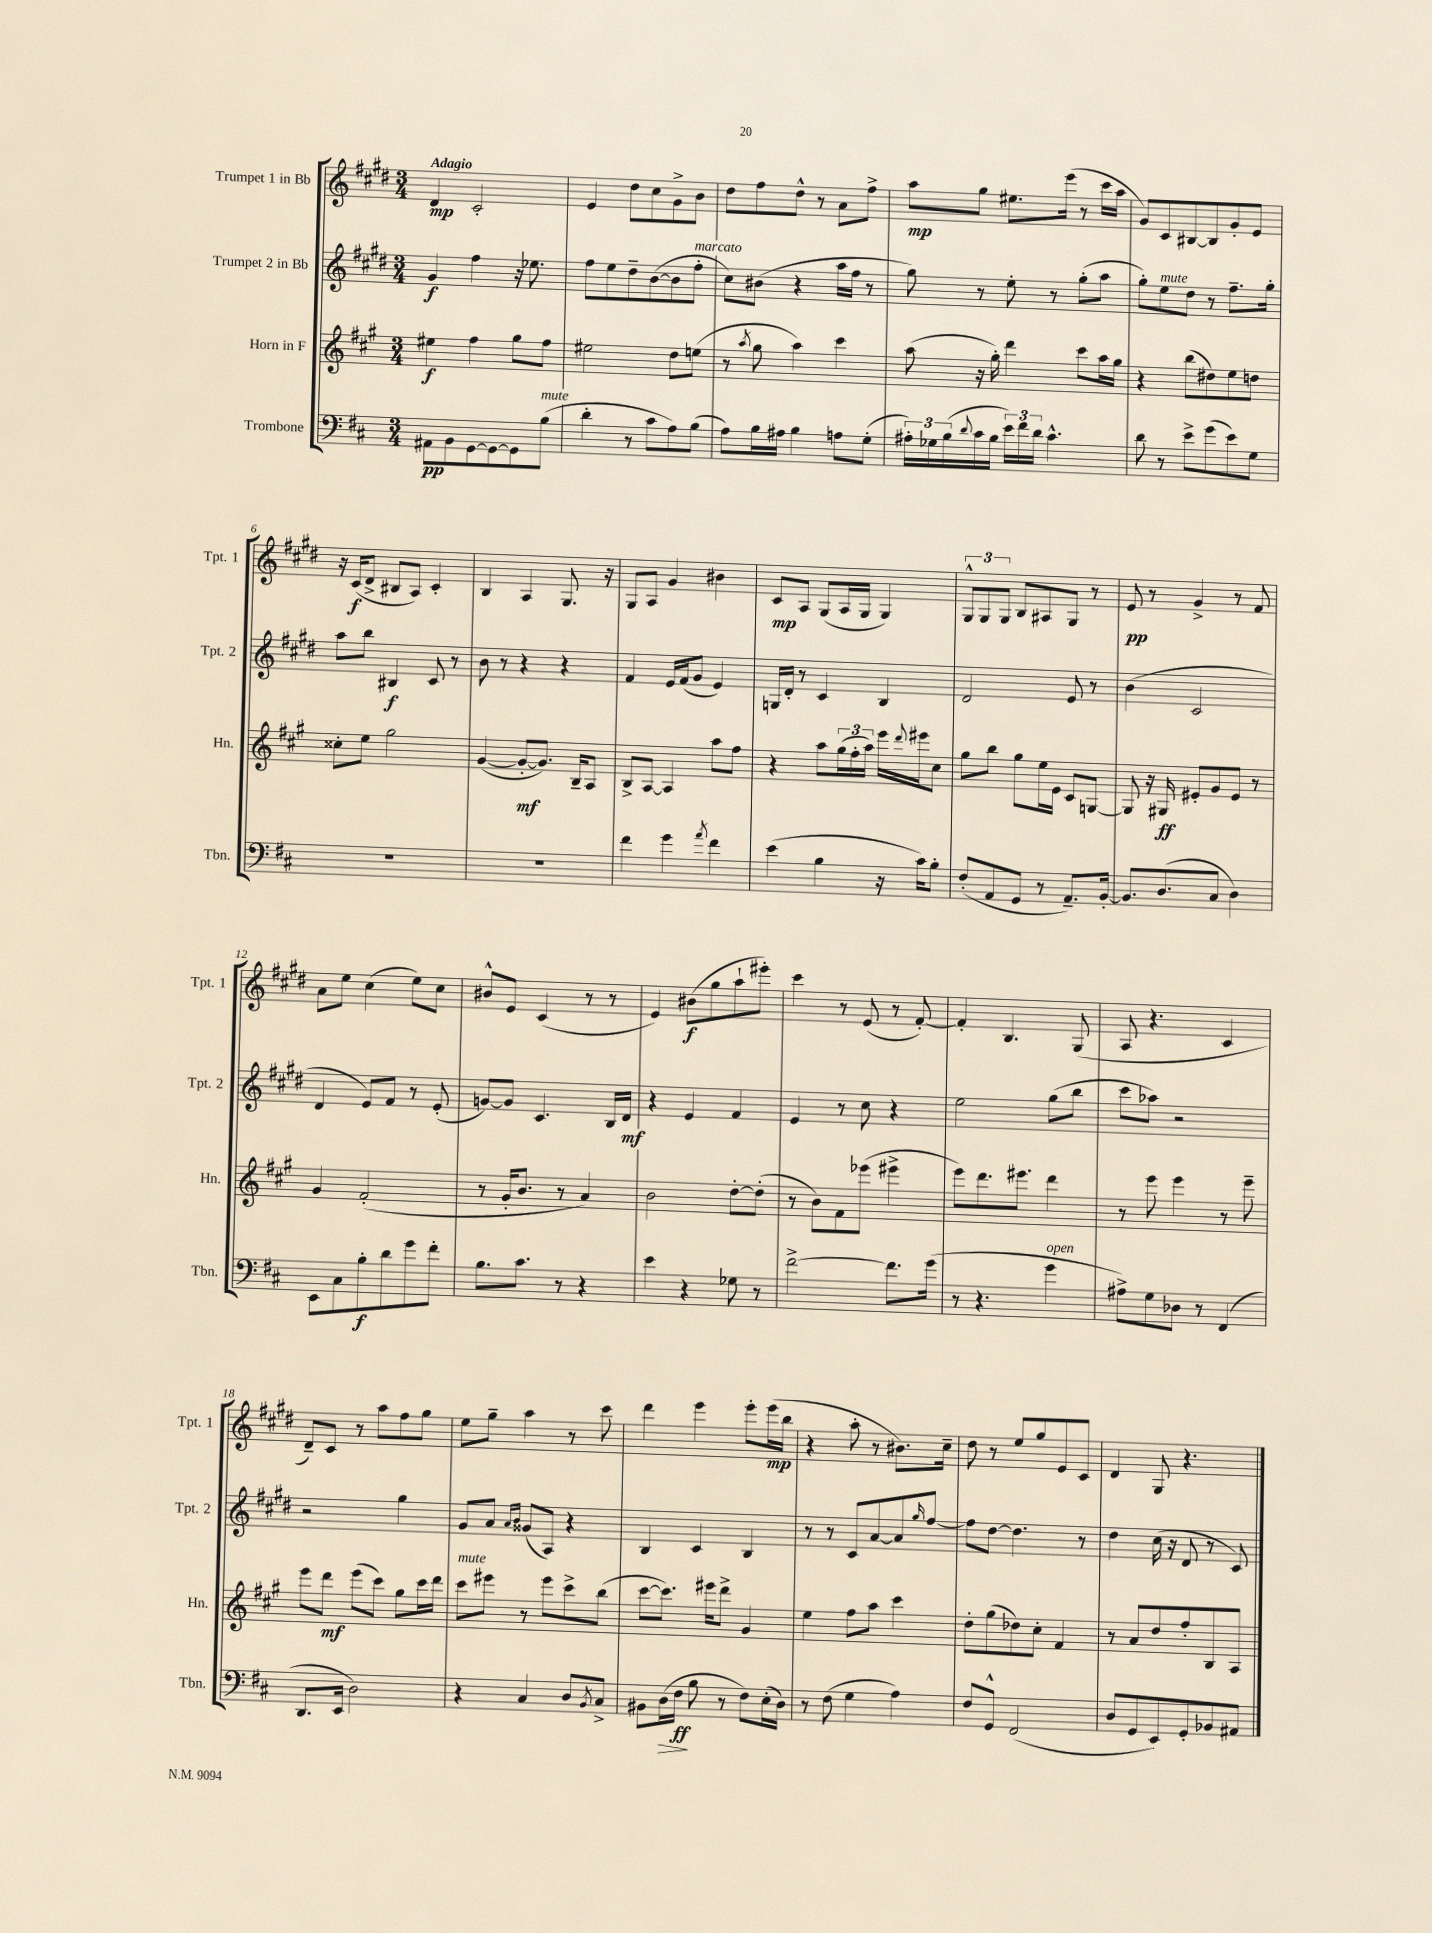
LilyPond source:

<<
\new StaffGroup <<
\new Staff = "s0" \with { instrumentName = "Trumpet 1 in Bb" shortInstrumentName = "Tpt. 1" } {
    \clef treble \key e \major \numericTimeSignature \time 3/4 \tempo "Adagio"
    dis'4\mp cis'2-. |
    e'4 dis''8 cis''8 gis'8-> b'8 |
    dis''8 fis''8 dis''8-^ r8 a'8 fis''8-> |
    a''8\mp gis''8 eis''8. e'''16( r8 cis'''16 a''16 |
    gis'8) cis'8 bis8~ bis8 gis'8-. e'8 |
    r16 cis'16\f( dis'8-> bis8 a8) cis'4-. |
    b4 a4 gis8. r16 |
    gis8 a8 gis'4 bis'4 |
    cis'8\mp a8 gis8( a16 gis16 gis4) |
    \tuplet 3/2 { gis8-^ gis8 gis8 } b8 ais8 gis8 r8 |
    e'8\pp r8 gis'4-> r8 fis'8 |
    a'8 e''8 cis''4( e''8) cis''8 |
    bis'8-^ e'8 cis'4( r8 r8 |
    e'4) bis'8\f( gis''8 a''8-! eis'''8-.) |
    cis'''4 r8 e'8( r8 fis'8~-.) |
    fis'4-. b4. gis8( |
    a8 r4. cis'4 |
    dis'8--) cis'8 r8 a''8 fis''8 gis''8 |
    e''8 gis''8-- a''4 r8 cis'''8 |
    dis'''4 e'''4 e'''8-. e'''16\mp( b''16 |
    r4 a''8-. r8 bis'8.) cis''16-- |
    dis''8 r8 e''8 gis''8 e'8 cis'8 |
    dis'4 gis8 r4. \bar "|." |
}
\new Staff = "s1" \with { instrumentName = "Trumpet 2 in Bb" shortInstrumentName = "Tpt. 2" } {
    \clef treble \key e \major \numericTimeSignature \time 3/4
    gis'4\f fis''4 r16 ees''8. |
    fis''8 e''8 dis''8-- b'8~( b'8 fis''8-.^\markup { \italic "marcato" } |
    cis''8) bis'8( r4 a''16 fis''16 r8 |
    gis''8) r8 e''8-. r8 gis''8-.( a''8 |
    gis''8-.) e''8^\markup { \italic "mute" } dis''8 r8 fis''8.-- gis''16-. |
    a''8 b''8 bis4\f cis'8 r8 |
    b'8 r8 r4 r4 |
    fis'4 e'16 fis'16( gis'8 e'4) |
    g16 dis'16-. r8 cis'4 b4 |
    dis'2 e'8 r8 |
    b'4( cis'2 |
    dis'4 e'8) fis'8 r8 e'8-.( |
    g'8~) g'8 cis'4. b16 dis'16\mf |
    r4 e'4 fis'4 |
    e'4 r8 cis''8 r4 |
    e''2 gis''8( b''8 |
    cis'''8 aes''8) r2 |
    r2 gis''4 |
    gis'8 a'8 \grace { a'16 b'16 } gisis'8( a8) r4 |
    b4 cis'4 b4 |
    r8 r8 cis'8 a'8~ a'8 \grace { gis''16 } fis''8~ |
    fis''8 dis''8~ dis''4. r8 |
    dis''4 cis''16( r16 dis'8 r8 cis'8) \bar "|." |
}
\new Staff = "s2" \with { instrumentName = "Horn in F" shortInstrumentName = "Hn." } {
    \clef treble \key a \major \numericTimeSignature \time 3/4
    eis''4\f fis''4 gis''8 fis''8 |
    eis''2 d''8 e''8( |
    r8 \acciaccatura { a''8 } gis''8 a''4) cis'''4 |
    a''8( r16 gis''16-.) d'''4 cis'''8 a''16 gis''16 |
    r4 b''8( dis''8) e''8 d''8 |
    cisis''8-. e''8 gis''2 |
    gis'4~( gis'8~-.\mf gis'8.) b16-- a8 |
    b8-> a8~ a4 a''8 fis''8 |
    r4 a''8 \tuplet 3/2 { gis''16( fis''16-. a''16) } e'''16 \appoggiatura { d'''8 } eis'''16 cis''8 |
    gis''8 b''8 gis''8 e''16 e'16 cis'8 g8~ |
    g8 r16 gis16\ff eis'8-. gis'8 eis'8 r8 |
    gis'4 fis'2-.( |
    r8 gis'16-. b'8. r8 a'4) |
    b'2 d''8~-. d''8-.( |
    r8 b'8) fis'8 ees'''8( eis'''4-> |
    e'''8) d'''8. eis'''8. d'''4 |
    r8 e'''8 e'''4 r8 e'''8-- |
    e'''8 d'''8\mf e'''8( cis'''8) gis''8 cis'''16 d'''16 |
    cis'''8^\markup { \italic "mute" } eis'''8 r8 eis'''8 cis'''8-> b''8( |
    cis'''8~ cis'''8.) eis'''16 d'''8-> gis'4 |
    e''4 fis''8 a''8 cis'''4 |
    d''8-. gis''8( des''8) cis''8-. fis'4 |
    r8 a'8 d''8 fis''8-. b8 a8 \bar "|." |
}
\new Staff = "s3" \with { instrumentName = "Trombone" shortInstrumentName = "Tbn." } {
    \clef bass \key d \major \numericTimeSignature \time 3/4
    ais,8\pp b,8 g,8~ g,8~ g,8 b8^\markup { \italic "mute" }( |
    d'4-. r8 cis'8 a8) b8( |
    a8) b16 ais16 b4 a8 g8-.( |
    \tuplet 3/2 { ais16-.) ges16 b16( } \appoggiatura { d'8 } cis'16 b16 \tuplet 3/2 { e'16) fis'16 d'16 } cis'4.-^ |
    d'8 r8 e'8-> g'8( e'8) g8 |
    R2. |
    R2. |
    fis'4 g'4 \acciaccatura { a'8 } fis'4 |
    e'4( b4 r16 cis'16) b8-. |
    fis8-.( a,8 g,8 r8 a,8.--) b,16~-. |
    b,8. d8.( cis8 d4) |
    e,8 cis8 b8-.\f d'8 g'8 fis'8-. |
    b8. cis'8. r8 r4 |
    e'4 r4 ges8 r8 |
    fis'2~-> fis'8. g'16( |
    r8 r4. g'4^\markup { \italic "open" } |
    ais8->) g8 des8 r8 fis,4( |
    d,8. e,16 d2) |
    r4 cis4 d8 \acciaccatura { b,8 } cis8-> |
    bis,8 d16\>( fis16\ff\! b8 r8 fis8) e16-.( d16) |
    r8 fis8( g4 a4) |
    fis8 g,8-^ fis,2( |
    d8 g,8 e,8) g,8-. bes,8 ais,8 \bar "|." |
}
>>
>>
